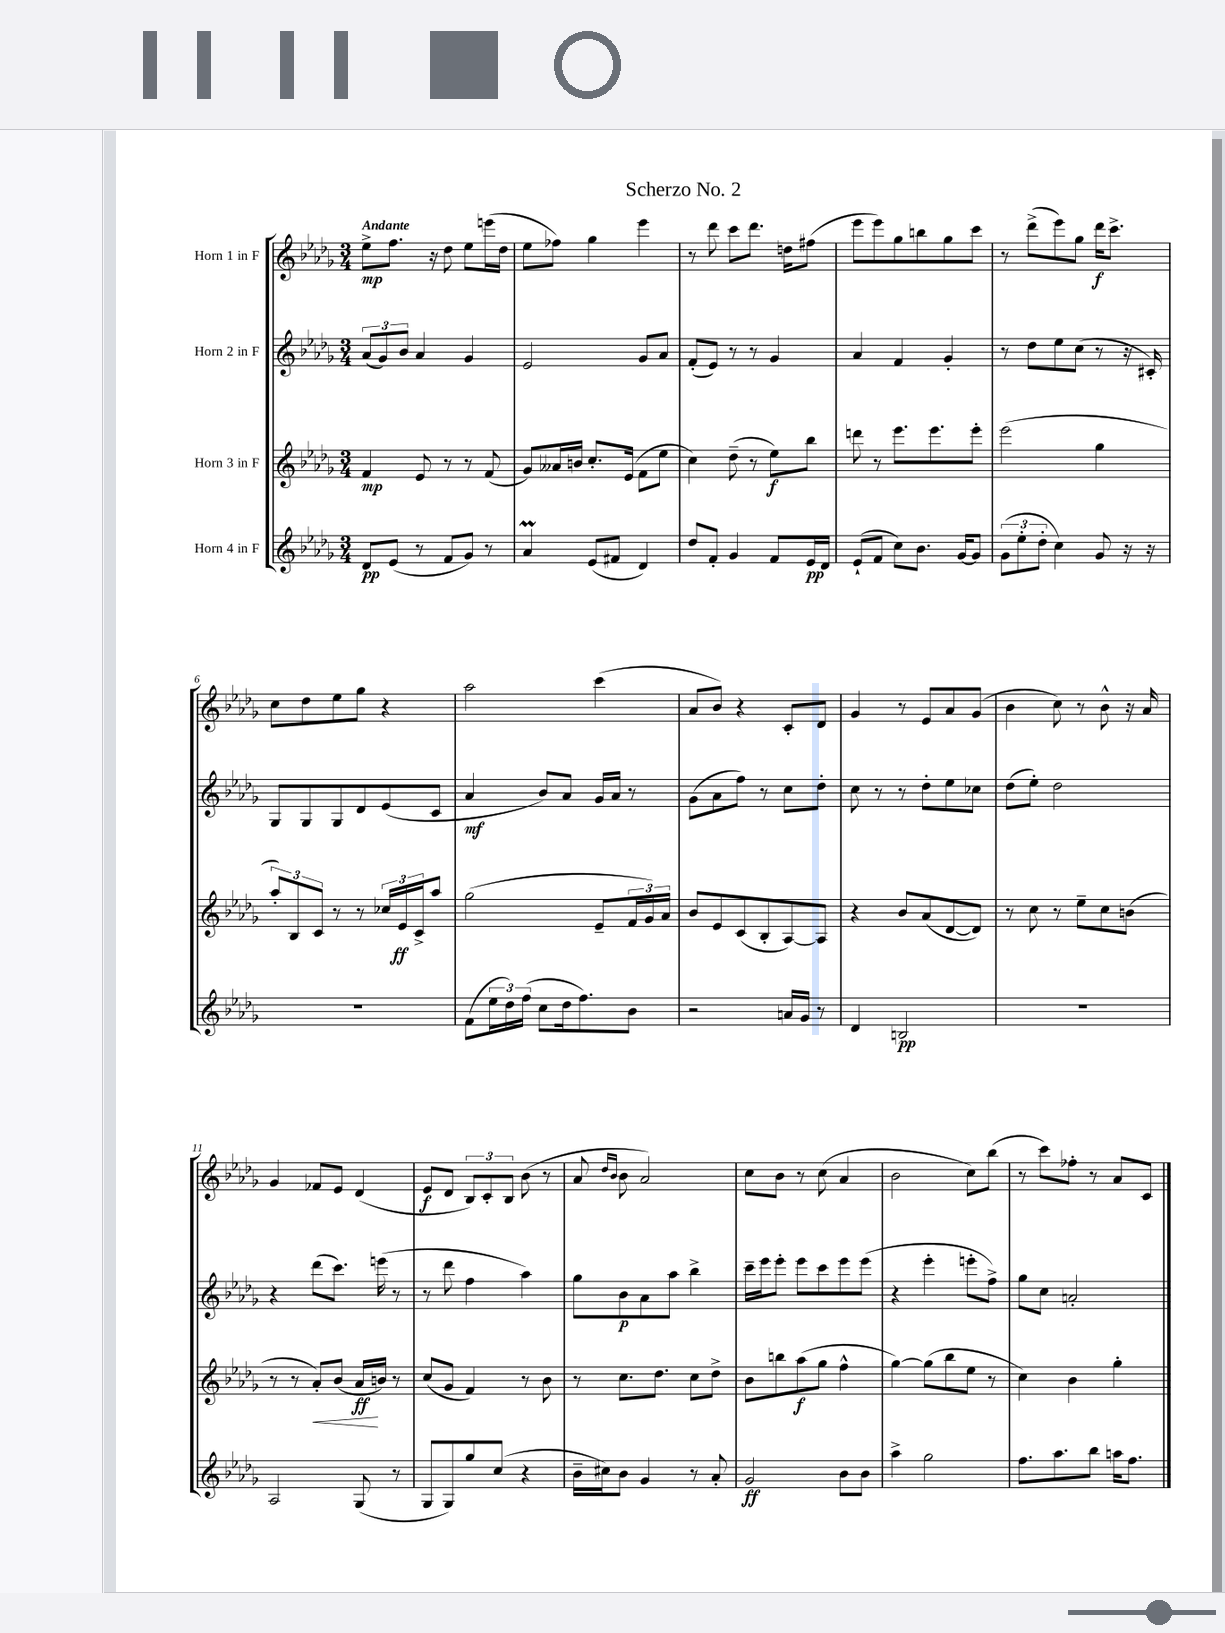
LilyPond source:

\header { title = "Scherzo No. 2" }
<<
\new StaffGroup <<
\new Staff = "s0" \with { instrumentName = "Horn 1 in F" } {
    \clef treble \key des \major \numericTimeSignature \time 3/4 \tempo "Andante"
    ees''8->\mp f''8. r16 des''8 ees''8 e'''16( des''16 |
    ees''8 fes''8) ges''4 ees'''4 |
    r8 des'''8 c'''8 des'''8. d''16 fis''8( |
    ees'''8 ees'''8) ges''8 b''8 ges''8 c'''8 |
    r8 des'''8->( ees'''8) ges''8 des'''16\f c'''8.-> |
    c''8 des''8 ees''8 ges''8 r4 |
    aes''2 c'''4( |
    aes'8 bes'8) r4 c'8-. des'8 |
    ges'4 r8 ees'8 aes'8 ges'8( |
    bes'4 c''8) r8 bes'8-^ r16 aes'16 |
    ges'4 fes'8 ees'8 des'4( |
    ees'8\f des'8 \tuplet 3/2 { bes8) c'8-. bes8 } bes'8( r8 |
    aes'8 \grace { des''16 bes'16 } bes'8 aes'2) |
    c''8 bes'8 r8 c''8( aes'4 |
    bes'2 c''8) bes''8( |
    r8 c'''8) fes''8-. r8 aes'8 c'8 \bar "|." |
}
\new Staff = "s1" \with { instrumentName = "Horn 2 in F" } {
    \clef treble \key des \major \numericTimeSignature \time 3/4
    \tuplet 3/2 { aes'8( ges'8) bes'8 } aes'4 ges'4 |
    ees'2 ges'8 aes'8 |
    f'8-.( ees'8) r8 r8 ges'4 |
    aes'4 f'4 ges'4-. |
    r8 des''8 ees''8 c''8( r8 r16 cis'16-.) |
    ges8 ges8 ges8 des'8 ees'8( c'8 |
    aes'4\mf bes'8) aes'8 ges'16 aes'16 r8 |
    ges'8( aes'8 f''8) r8 c''8 des''8-. |
    c''8 r8 r8 des''8-. ees''8 ces''8 |
    des''8( ees''8-.) des''2 |
    r4 des'''8( c'''8.) e'''16( r8 |
    r8 des'''8 f''4 aes''4) |
    ges''8 bes'8\p aes'8 aes''8 bes''4-> |
    c'''16-- ees'''16 ees'''8-. ees'''8 c'''8 ees'''8 ees'''8( |
    r4 ees'''4-. e'''8-. f''8->) |
    ges''8 c''8 a'2-. \bar "|." |
}
\new Staff = "s2" \with { instrumentName = "Horn 3 in F" } {
    \clef treble \key des \major \numericTimeSignature \time 3/4
    f'4\mp ees'8 r8 r8 f'8( |
    ges'8) aeses'16 b'16 c''8.-. ees'16( f'8 ees''8 |
    c''4) des''8--( r8 ees''8\f) bes''8 |
    d'''8 r8 ees'''8. ees'''8. ees'''8-. |
    ees'''2( ges''4 |
    \tuplet 3/2 { aes''8-.) bes8 c'8 } r8 r8 \tuplet 3/2 { ces''16 ees'16\ff c'16-> } aes''8 |
    ges''2( ees'8-- \tuplet 3/2 { f'16 ges'16) aes'16 } |
    bes'8 ees'8 c'8( bes8-. aes8~) aes8 |
    r4 bes'8 aes'8( des'8~ des'8) |
    r8 c''8 r8 ees''8-- c''8 b'8( |
    r8 r8 aes'8-.\<) bes'8( aes'16\ff\! b'16) r8 |
    c''8( ges'8 f'4) r8 bes'8 |
    r8 c''8. des''8. c''8 des''8-> |
    bes'8 b''8 aes''8\f( ges''8 f''4-^ |
    ges''4~) ges''8( bes''8 ees''8 r8 |
    c''4) bes'4 ges''4-. \bar "|." |
}
\new Staff = "s3" \with { instrumentName = "Horn 4 in F" } {
    \clef treble \key des \major \numericTimeSignature \time 3/4
    des'8\pp ees'8( r8 f'8 ges'8) r8 |
    aes'4\prall ees'8( fis'8 des'4) |
    des''8 f'8-. ges'4 f'8 ees'16\pp des'16 |
    ees'8-!( f'8 c''8) bes'8. ges'16~ ges'8 |
    \tuplet 3/2 { ges'8( ees''8-. des''8-. } c''4) ges'8 r16 r16 |
    R2. |
    f'8( \tuplet 3/2 { ees''16 des''16) f''16( } c''8 des''16 f''8.) bes'8 |
    r2 a'16 ges'16 r8 |
    des'4 b2\pp |
    R2. |
    aes2 ges8( r8 |
    ges8 ges8) ges''8 c''8( r4 |
    bes'16-- cis''16) bes'8 ges'4 r8 aes'8-. |
    ges'2\ff bes'8 bes'8 |
    aes''4-> ges''2 |
    f''8. aes''8. bes''8 a''16 f''8. \bar "|." |
}
>>
>>
